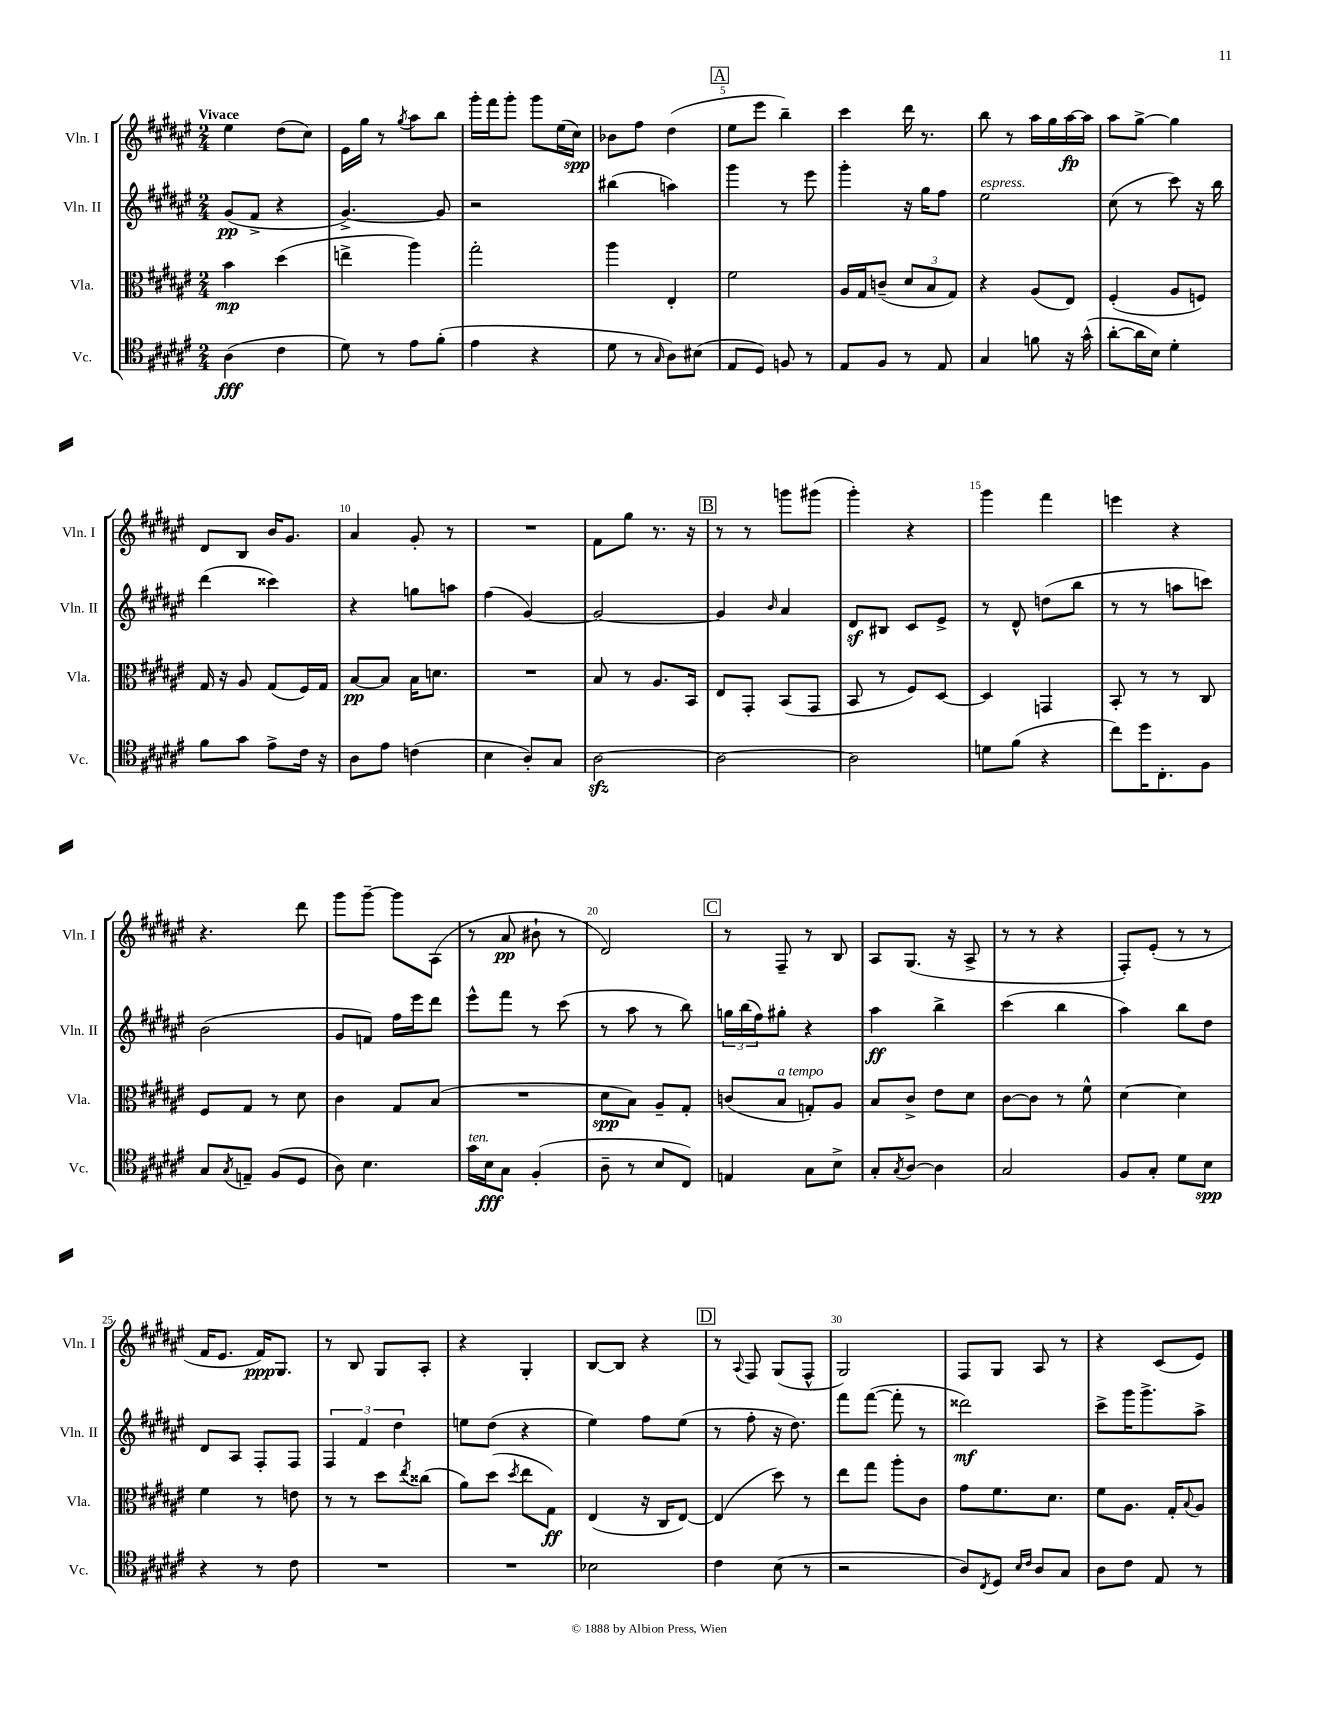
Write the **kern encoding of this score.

**kern	**dynam	**kern	**dynam	**kern	**dynam	**kern	**dynam
*part4	*part4	*part3	*part3	*part2	*part2	*part1	*part1
*staff4	*staff4	*staff3	*staff3	*staff2	*staff2	*staff1	*staff1
*I"Vc.	*	*I"Vla.	*	*I"Vln. II	*	*I"Vln. I	*
*I'Vc.	*	*I'Vla.	*	*I'Vln. II	*	*I'Vln. I	*
*clefC4	*	*clefC3	*	*clefG2	*	*clefG2	*
*k[f#c#g#d#a#e#]	*	*k[f#c#g#d#a#e#]	*	*k[f#c#g#d#a#e#]	*	*k[f#c#g#d#a#e#]	*
*M2/4	*	*M2/4	*	*M2/4	*	*M2/4	*
=1	=1	=1	=1	=1	=1	=1	=1
!	!	!	!	!	!	!LO:TX:a:B:t=Vivace	!
(4A#\	fff	4b\	mp	(8g#/L	pp	4ee#\	.
.	.	.	.	8f#^/J	.	.	.
4c#\	.	(4dd#\	.	4r	.	(8dd#\L	.
.	.	.	.	.	.	8cc#\J)	.
=2	=2	=2	=2	=2	=2	=2	=2
8d#\)	.	4een^\	.	[4.g#^/)	.	16e#\LL	.
.	.	.	.	.	.	16gg#\JJ	.
8r	.	.	.	.	.	8r	.
.	.	.	.	.	.	8qgg#/	.
8e#\L	.	4aa#\)	.	.	.	8aa#\L	.
(8f#'\J	.	.	.	8g#/]	.	8bb\J	.
=3	=3	=3	=3	=3	=3	=3	=3
4e#\	.	2gg#'\	.	2r	.	16ggg#'\LL	.
.	.	.	.	.	.	16fff#\J	.
.	.	.	.	.	.	8ggg#'\J	.
4r	.	.	.	.	.	8ggg#\L	.
.	.	.	.	.	.	(16ee#\L	.
.	.	.	.	.	.	16cc#\JJ)	spp
=4	=4	=4	=4	=4	=4	=4	=4
8d#\	.	4aa#\	.	(4bb#X\	.	8b-X\L	.
8r	.	.	.	.	.	8ff#\J	.
16qqG#/	.	.	.	.	.	.	.
8A#\L)	.	4E#'/	.	4aan\)	.	(4dd#\	.
(8B#X\J	.	.	.	.	.	.	.
!!LO:REH:place=s1:t=A
=5	=5	=5	=5	=5	=5	=5	=5
8E#/L	.	2f#\	.	4ggg#\	.	8ee#\L	.
8D#/J)	.	.	.	.	.	8eee#\J	.
8Fn/	.	.	.	8r	.	4bb~\)	.
8r	.	.	.	8eee#\	.	.	.
=6	=6	=6	=6	=6	=6	=6	=6
8E#/L	.	16A#/LL	.	4ggg#'\	.	4ccc#\	.
.	.	16G#/J	.	.	.	.	.
8F#/J	.	(8cn~/J	.	.	.	.	.
8r	.	12d#/L	.	16r	.	16ddd#\	.
.	.	.	.	16gg#\KL	.	8.r	.
.	.	12B/	.	.	.	.	.
8E#/	.	.	.	8ff#\J	.	.	.
.	.	12G#/J)	.	.	.	.	.
=7	=7	=7	=7	=7	=7	=7	=7
!	!	!	!	!LO:TX:a:i:t=espress.	!	!	!
4G#/	.	4r	.	2ee#\	.	8bb\	.
.	.	.	.	.	.	8r	.
8fn\	.	(8A#/L	.	.	.	16aa#\LL	.
.	.	.	.	.	.	16gg#\	.
16r	.	8E#/J)	.	.	.	[16aa#\	fp
(16g#^^\	.	.	.	.	.	16aa#\JJ]	.
=8	=8	=8	=8	=8	=8	=8	=8
[8a#'\L	.	(4F#'/	.	(8cc#\	.	8aa#\L	.
16a#\L]	.	.	.	8r	.	[8gg#^\J	.
16B\JJ)	.	.	.	.	.	.	.
4d#'\	.	8A#/L	.	8ccc#\)	.	4gg#\]	.
.	.	8Fn/J)	.	16r	.	.	.
.	.	.	.	16bb\	.	.	.
!!LO:LB:g=z
=9	=9	=9	=9	=9	=9	=9	=9
8f#\L	.	16G#/	.	(4ddd#\	.	8d#/L	.
.	.	16r	.	.	.	.	.
8g#\J	.	8A#/	.	.	.	8B/J	.
8e#^\L	.	(8G#/L	.	4ccc##X\)	.	16b/KL	.
.	.	.	.	.	.	8.g#/J	.
16c#\Jk	.	16F#/L)	.	.	.	.	.
16r	.	16G#/JJ	.	.	.	.	.
=10	=10	=10	=10	=10	=10	=10	=10
8A#\L	.	[8B/L	pp	4r	.	4a#/	.
8e#\J	.	8B/J]	.	.	.	.	.
(4cn\	.	16B\KL	.	8ggn\L	.	8g#'/	.
.	.	8.dn\J	.	.	.	.	.
.	.	.	.	8aan\J	.	8r	.
=11	=11	=11	=11	=11	=11	=11	=11
4B\	.	2r	.	(4ff#\	.	2r	.
8A#'/L)	.	.	.	[4g#/)	.	.	.
8G#/J	.	.	.	.	.	.	.
=12	=12	=12	=12	=12	=12	=12	=12
[2A#zz\	.	8B/	.	2g#/_	.	8f#\L	.
.	.	8r	.	.	.	8gg#\J	.
.	.	8.A#/L	.	.	.	8.r	.
.	.	16BB/Jk	.	.	.	16r	.
!!LO:REH:place=s1:t=B
=13	=13	=13	=13	=13	=13	=13	=13
2A#\_	.	8E#/L	.	4g#/]	.	8r	.
.	.	8GG#'/J	.	.	.	8r	.
.	.	.	.	16qqb/	.	.	.
.	.	(8BB/L	.	4a#/	.	8gggn\L	.
.	.	8GG#/J	.	.	.	(8ggg#X\J	.
=14	=14	=14	=14	=14	=14	=14	=14
2A#\]	.	8BB/	.	8d#z/L	.	4ggg#'\)	.
.	.	8r	.	8B#X/J	.	.	.
.	.	8F#/L)	.	8c#/L	.	4r	.
.	.	[8D#/J	.	8e#^/J	.	.	.
=15	=15	=15	=15	=15	=15	=15	=15
8dn\L	.	4D#/]	.	8r	.	4ggg#\	.
(8f#\J	.	.	.	8d#^^/	.	.	.
4r	.	4GGn/	.	(8ddn\L	.	4fff#\	.
.	.	.	.	8bb\J	.	.	.
=16	=16	=16	=16	=16	=16	=16	=16
8cc#\L)	.	8BB'/	.	8r	.	4eeen\	.
16dd#\K	.	8r	.	8r	.	.	.
8.C#'\	.	.	.	.	.	.	.
.	.	8r	.	8aan\L	.	4r	.
8F#\J	.	8C#/	.	8cccn\J)	.	.	.
!!LO:LB:g=z
=17	=17	=17	=17	=17	=17	=17	=17
8G#/L	.	8F#/L	.	(2b\	.	4.r	.
8qG#/	.	.	.	.	.	.	.
8En~/J	.	8G#/J	.	.	.	.	.
(8F#/L	.	8r	.	.	.	.	.
8D#/J	.	8d#\	.	.	.	8ddd#\	.
=18	=18	=18	=18	=18	=18	=18	=18
8A#\)	.	4c#\	.	8g#/L	.	8ggg#\L	.
4.B\	.	.	.	8fn/J)	.	[8ggg#~\J	.
.	.	8G#/L	.	16ff#\LL	.	8ggg#\L]	.
.	.	.	.	16eee#\J	.	.	.
.	.	(8B/J	.	8ddd#\J	.	(8A#\J	.
=19	=19	=19	=19	=19	=19	=19	=19
!LO:TX:a:i:t=ten.	!	!	!	!	!	!	!
16g#\LL	.	2r	.	8eee#^^\L	.	8r	.
16B\J	fff	.	.	.	.	.	.
8G#\J	.	.	.	8fff#\J	.	8a#/	pp
(4F#'/	.	.	.	8r	.	8b#X`\	.
.	.	.	.	(8ccc#\	.	8r	.
=20	=20	=20	=20	=20	=20	=20	=20
8A#~\	.	8d#\L	spp	8r	.	2d#/)	.
8r	.	8B\J)	.	8aa#\	.	.	.
8B/L	.	8A#~/L	.	8r	.	.	.
8C#/J)	.	8G#'/J	.	8bb\)	.	.	.
!!LO:REH:place=s1:t=C
=21	=21	=21	=21	=21	=21	=21	=21
4En/	.	(8cn/L	.	24ggn\LL	.	8r	.
.	.	.	.	(24bb\	.	.	.
.	.	.	.	24ff#\J)	.	.	.
!	!	!LO:TX:a:i:t=a tempo	!	!	!	!	!
.	.	8B/J	.	8gg#X'\J	.	8F#~/	.
8G#\L	.	8Gn'/L)	.	4r	.	8r	.
8B^\J	.	8A#/J	.	.	.	8B/	.
=22	=22	=22	=22	=22	=22	=22	=22
8G#'/L	.	8B/L	.	4aa#\	ff	8A#/L	.
8qG#/	.	.	.	.	.	.	.
[8A#/J	.	8c#^/J	.	.	.	(8.G#/J	.
4A#\]	.	8e#\L	.	4bb^\	.	.	.
.	.	.	.	.	.	16r	.
.	.	8d#\J	.	.	.	8A#^/	.
=23	=23	=23	=23	=23	=23	=23	=23
2G#/	.	[8c#\L	.	(4ccc#\	.	8r	.
.	.	8c#\J]	.	.	.	8r	.
.	.	8r	.	4bb\	.	4r	.
.	.	8f#^^\	.	.	.	.	.
=24	=24	=24	=24	=24	=24	=24	=24
8F#/L	.	[4d#\	.	4aa#\)	.	8F#'/L)	.
8G#'/J	.	.	.	.	.	(8e#'/J	.
8d#\L	.	4d#\]	.	8bb\L	.	8r	.
8B\J	spp	.	.	8dd#\J	.	8r	.
!!LO:LB:g=z
=25	=25	=25	=25	=25	=25	=25	=25
4r	.	4f#\	.	8d#/L	.	16f#/KL	.
.	.	.	.	.	.	8.e#/J	.
.	.	.	.	8A#/J	.	.	.
8r	.	8r	.	8F#'/L	.	16f#/KL)	ppp
.	.	.	.	.	.	8.G#/J	.
8c#\	.	8en\	.	8F#/J	.	.	.
=26	=26	=26	=26	=26	=26	=26	=26
2r	.	8r	.	6F#/	.	8r	.
.	.	8r	.	.	.	8B/	.
.	.	.	.	6f#/	.	.	.
.	.	8dd#\L	.	.	.	8G#/L	.
.	.	.	.	6dd#\	.	.	.
.	.	8qee#/	.	.	.	.	.
.	.	(8cc##X\J	.	.	.	8A#'/J	.
=27	=27	=27	=27	=27	=27	=27	=27
2r	.	8a#\L)	.	8een\L	.	4r	.
.	.	(8dd#\J	.	(8dd#\J	.	.	.
.	.	8qdd#/	.	.	.	.	.
.	.	8ee#\L	.	4r	.	4G#'/	.
.	.	8G#\J)	ff	.	.	.	.
=28	=28	=28	=28	=28	=28	=28	=28
2B-X\	.	(4E#/	.	4ee#\)	.	[8B/L	.
.	.	.	.	.	.	8B/J]	.
.	.	16r	.	8ff#\L	.	4r	.
.	.	16C#/KL	.	.	.	.	.
.	.	[8E#/J)	.	(8ee#\J	.	.	.
!!LO:REH:place=s1:t=D
=29	=29	=29	=29	=29	=29	=29	=29
4c#\	.	(4E#/]	.	8r	.	8r	.
.	.	.	.	.	.	8qqA#/	.
.	.	.	.	8ff#'\	.	8F#/	.
(8B\	.	8dd#\)	.	16r	.	(8G#/L	.
.	.	.	.	8.dd#\)	.	.	.
8r	.	8r	.	.	.	8F#^^/J	.
=30	=30	=30	=30	=30	=30	=30	=30
2r	.	8ee#\L	.	8fff#\L	.	2G#/)	.
.	.	8gg#\J	.	([8fff#\J	.	.	.
.	.	8aa#'\L	.	8fff#'\]	.	.	.
.	.	8c#\J	.	8r	.	.	.
=31	=31	=31	=31	=31	=31	=31	=31
8A#/L)	.	8g#\L	.	2ddd##X\)	mf	8F#/L	.
8qC#/	.	.	.	.	.	.	.
8D#/J	.	8.f#\	.	.	.	8G#/J	.
16qqB/LL	.	.	.	.	.	.	.
16qqc#/JJ	.	.	.	.	.	.	.
8A#/L	.	.	.	.	.	8A#/	.
.	.	8.d#\J	.	.	.	.	.
8G#/J	.	.	.	.	.	8r	.
=32	=32	=32	=32	=32	=32	=32	=32
8A#\L	.	8f#\L	.	8ccc#^\L	.	4r	.
8c#\J	.	8.A#\J	.	16ggg#\K	.	.	.
.	.	.	.	8.ggg#^\	.	.	.
8E#/	.	.	.	.	.	(8c#/L	.
.	.	16G#'/KL	.	.	.	.	.
.	.	8qqB/	.	.	.	.	.
8r	.	8A#/J	.	8aa#^\J	.	8e#/J)	.
==	==	==	==	==	==	==	==
*-	*-	*-	*-	*-	*-	*-	*-
